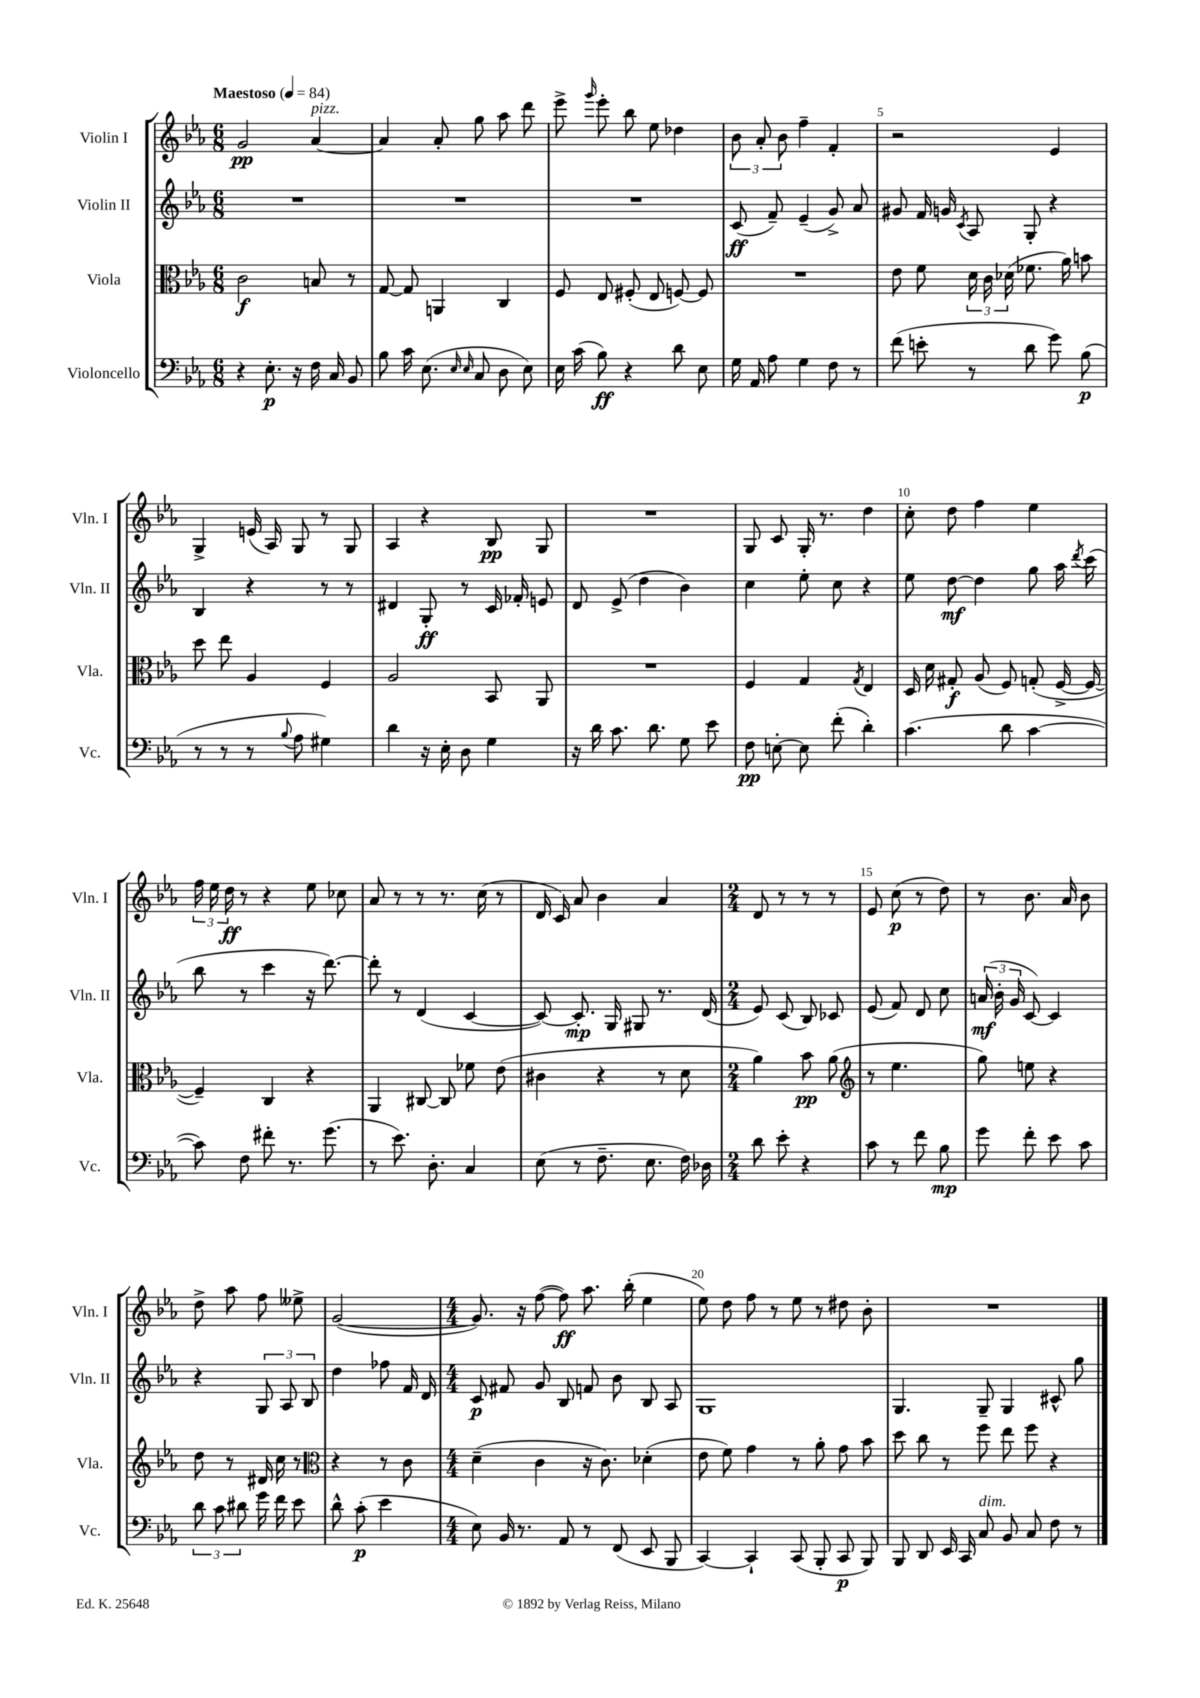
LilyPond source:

<<
\new StaffGroup <<
\new Staff = "s0" \with { instrumentName = "Violin I" shortInstrumentName = "Vln. I" } {
    \clef treble \key ees \major \numericTimeSignature \time 6/8 \tempo "Maestoso" 4 = 84
    \autoBeamOff g'2\pp aes'4~^\markup { \italic "pizz." } |
    aes'4 aes'8-. g''8 aes''8 d'''8 |
    ees'''8-> \grace { g'''16 } ees'''8-. bes''8 ees''8 des''4 |
    \tuplet 3/2 { bes'8 aes'8-. bes'8 } f''4-- f'4-. |
    r2 ees'4 |
    g4-> e'16( aes16) g8 r8 g8 |
    aes4 r4 bes8\pp g8 |
    R2. |
    g8 c'8 g16-. r8. d''4 |
    c''8-. d''8 f''4 ees''4 |
    \tuplet 3/2 { f''16 ees''16 d''16\ff } r8 r4 ees''8 ces''8 |
    aes'8 r8 r8 r8. c''16( r8 |
    d'16 c'16) aes'8 bes'4 aes'4 |
    \numericTimeSignature \time 2/4 d'8 r8 r8 r8 |
    ees'8 c''8\p( r8 d''8) |
    r8 bes'8. aes'16 bes'8 |
    d''8-> aes''8 f''8 eeses''8-> |
    g'2~( |
    \numericTimeSignature \time 4/4 g'8.) r16 f''8~( f''8\ff) aes''8. bes''16-.( ees''4 |
    ees''8) d''8 f''8 r8 ees''8 r8 dis''8 bes'8-. |
    R1 \bar "|." |
}
\new Staff = "s1" \with { instrumentName = "Violin II" shortInstrumentName = "Vln. II" } {
    \clef treble \key ees \major \numericTimeSignature \time 6/8
    \autoBeamOff R2. |
    R2. |
    R2. |
    c'8\ff( f'8--) ees'4--( g'8->) aes'8 |
    gis'8 f'16 g'16 \acciaccatura { c'8 } aes8 g8-. r4 |
    bes4 r4 r8 r8 |
    dis'4 g8-.\ff r8 c'16 fes'16-. e'8 |
    d'8 ees'8->( d''4 bes'4) |
    c''4 ees''8-. c''8 r4 |
    ees''8 d''8~\mf d''4 g''8 aes''16 \acciaccatura { d'''8 } c'''16( |
    bes''8 r8 c'''4 r16 d'''8.~) |
    d'''8-. r8 d'4( c'4~ |
    c'8~) c'8.-.\mp g16 gis8 r8. d'16( |
    \numericTimeSignature \time 2/4 ees'8) c'8( bes8) ces'8 |
    ees'8( f'8) d'8 c''8 |
    \tuplet 3/2 { a'16\mf( bes'16-. g'16 } c'8~) c'4 |
    r4 \tuplet 3/2 { g8 aes8 bes8 } |
    d''4 fes''8 f'16 d'16 |
    \numericTimeSignature \time 4/4 c'8\p fis'8 g'8 bes8 f'8 bes'8 bes8 aes8 |
    g1 |
    g4. g8-- g4 cis'8-^ g''8 \bar "|." |
}
\new Staff = "s2" \with { instrumentName = "Viola" shortInstrumentName = "Vla." } {
    \clef alto \key ees \major \numericTimeSignature \time 6/8
    \autoBeamOff c'2\f b8 r8 |
    g8~ g8 a,4 c4 |
    f8 ees8 fis8-.( ees8 f8~) f8 |
    R2. |
    ees'8 f'8 \tuplet 3/2 { d'16 c'16 des'16( } fes'8. aes'16) b'8 |
    d''8 ees''8 aes4 f4 |
    aes2 bes,8 aes,8 |
    R2. |
    f4 g4 \acciaccatura { g8 } ees4 |
    d16 d'16 gis8-.\f aes8( f8) g8-.( f16~-> f16~ |
    f4--) c4 r4 |
    aes,4 cis8~ cis8 fes'8 ees'8( |
    cis'4 r4 r8 d'8 |
    \numericTimeSignature \time 2/4 aes'4) bes'8\pp aes'8( |
    \clef treble r8 ees''4. |
    g''8) e''8 r4 |
    d''8 r8 dis'16 c''16 r8 |
    \clef alto r4 r8 c'8 |
    \numericTimeSignature \time 4/4 d'4--( c'4 r16 c'8.) des'4-.( |
    ees'8 f'8) g'4 r8 aes'8-. g'8 bes'8 |
    d''8 c''8 r8 f''8 ees''8 f''8 r4 \bar "|." |
}
\new Staff = "s3" \with { instrumentName = "Violoncello" shortInstrumentName = "Vc." } {
    \clef bass \key ees \major \numericTimeSignature \time 6/8
    \autoBeamOff r4 ees8.-.\p r16 f16 c16 bes,8 |
    bes8 c'16 ees8.( \grace { ees16 ees16 } c8 d8 ees8) |
    ees16 c'16( bes8\ff) r4 d'8 ees8 |
    g16 aes,16 aes8 g4 f8 r8 |
    f'8( e'8-. r8 d'8 g'8) bes8\p( |
    r8 r8 r8 \appoggiatura { bes8 } aes8 gis4) |
    d'4 r16 ees16-. d8 g4 |
    r16 d'16 c'8. d'8. g8 ees'8 |
    f8\pp e8~-. e8 f'8-.( d'4-.) |
    c'4.( d'8 c'4~ |
    c'8) f8 fis'8-. r8. g'8.( |
    r8 ees'8.) d8.-. c4 |
    ees8( r8 f8.-- ees8. f16) des16 |
    \numericTimeSignature \time 2/4 d'8 ees'8-. r4 |
    c'8 r8 f'8 bes8\mp |
    g'8 f'8-. ees'8 c'8 |
    \tuplet 3/2 { d'8 c'8 dis'8 } g'16 f'16 ees'8 |
    d'8-^ c'8-.\p( ees'4 |
    \numericTimeSignature \time 4/4 ees8) bes,16 r8. aes,8 r8 f,8( ees,8 bes,,8 |
    c,4~) c,4-! c,8( bes,,8-. c,8\p bes,,8) |
    bes,,8 d,8 ees,16 c,16 c8^\markup { \italic "dim." } bes,8 c8 f8 r8 \bar "|." |
}
>>
>>
\layout { \context { \Score \override BarNumber.break-visibility = ##(#f #t #t) barNumberVisibility = #(every-nth-bar-number-visible 5) } }
